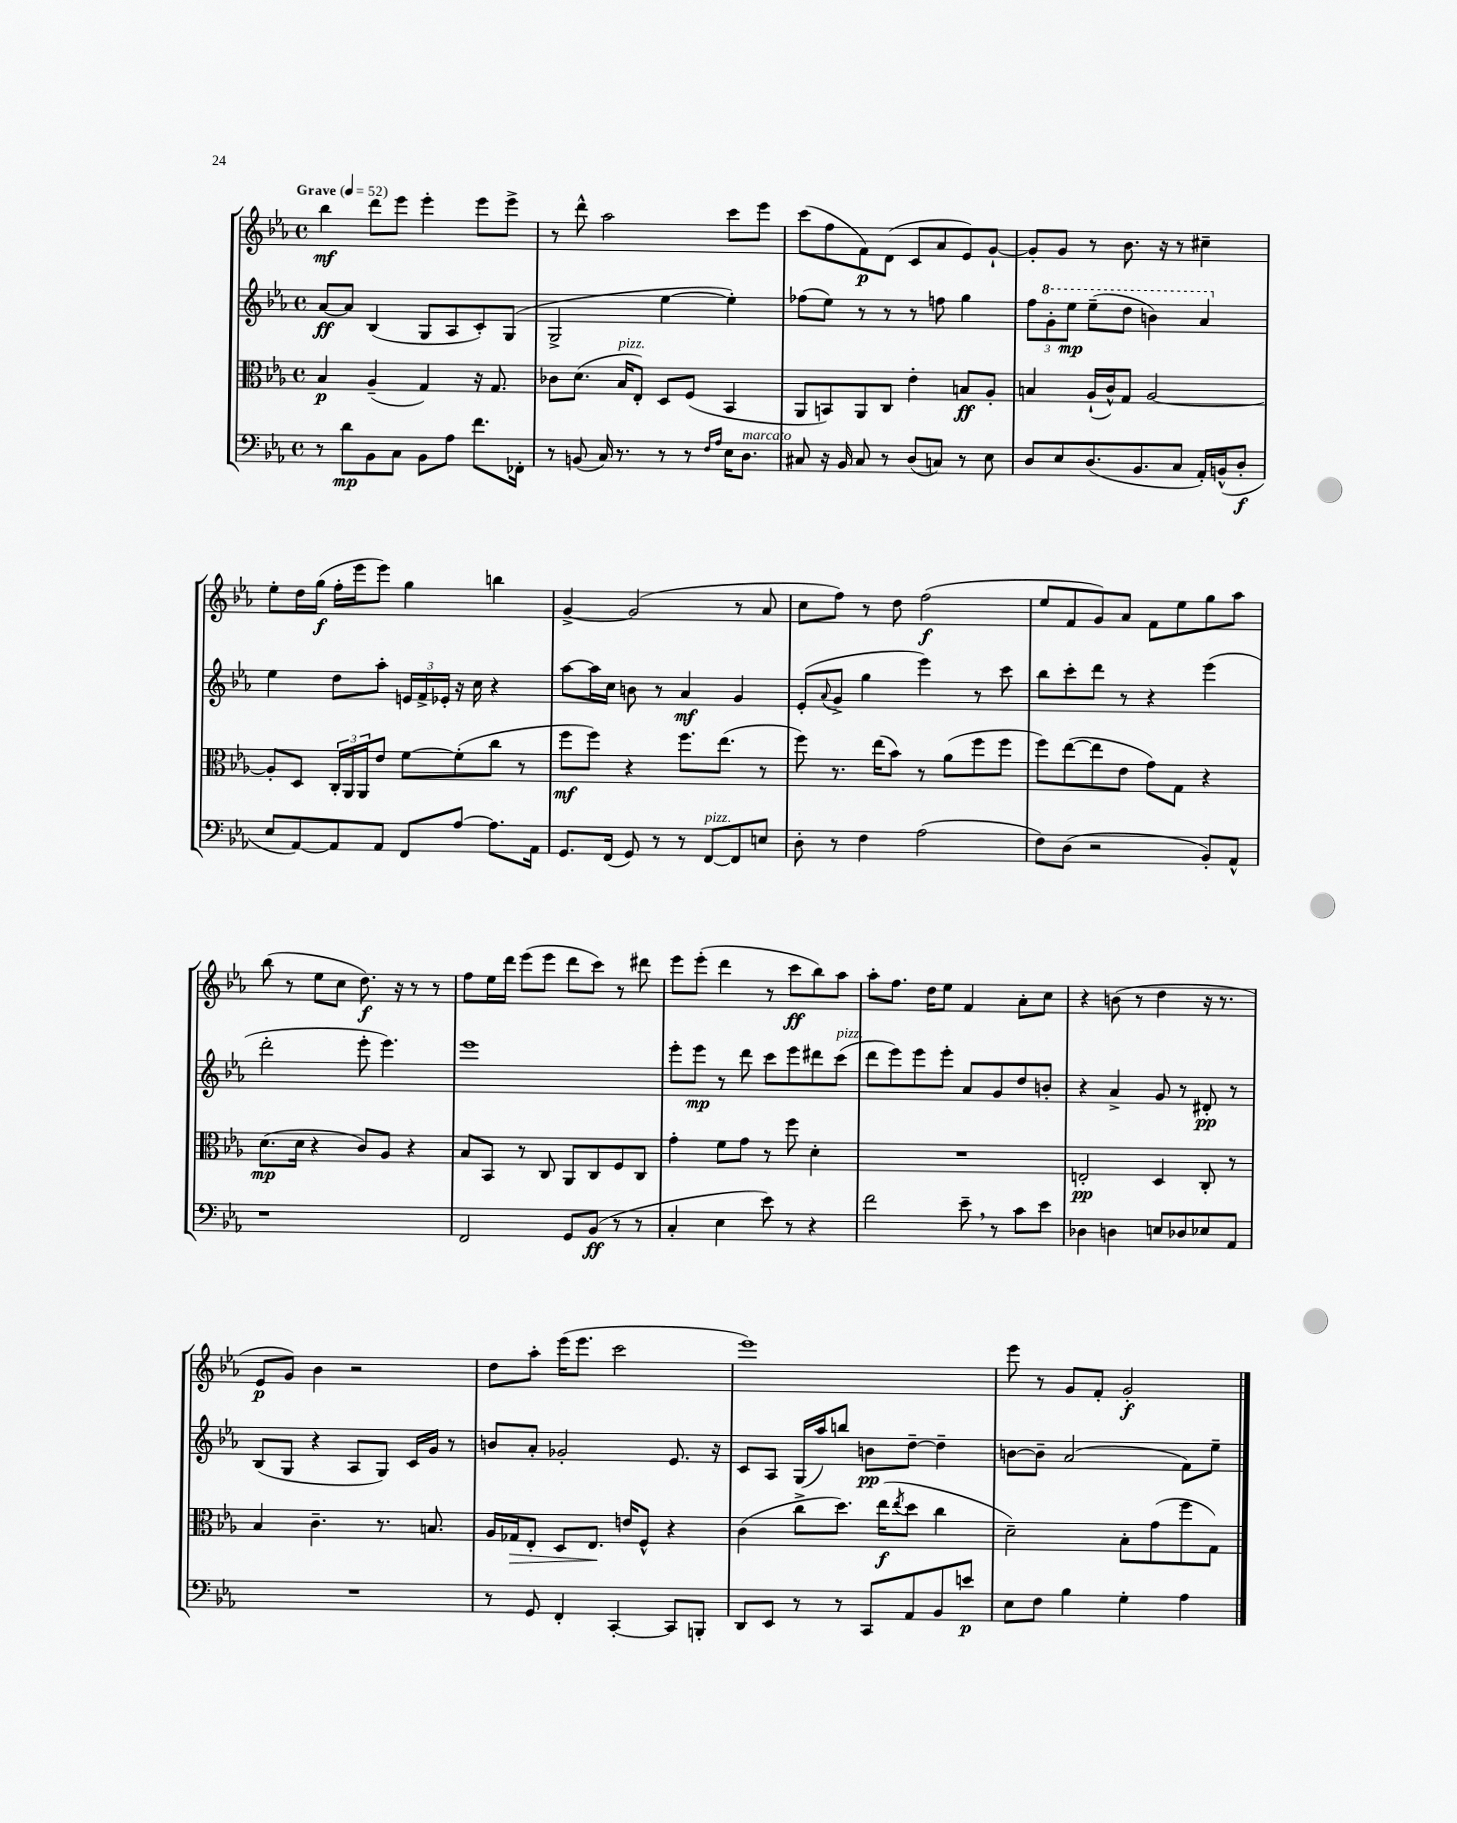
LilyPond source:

<<
\new StaffGroup <<
\new Staff = "s0" {
    \clef treble \key ees \major \defaultTimeSignature \time 4/4 \tempo "Grave" 4 = 52
    bes''4\mf d'''8 ees'''8 ees'''4-. ees'''8 ees'''8-> |
    r8 d'''8-^ aes''2 c'''8 ees'''8 |
    c'''8( f''8 f'8\p) d'8( c'8 aes'8 ees'8) g'8~-! |
    g'8-. g'8 r8 bes'8. r16 r8 cis''4-- |
    ees''8-. d''16 g''16\f( f''16-. ees'''16 ees'''8) g''4 b''4 |
    g'4~-> g'2( r8 aes'8 |
    c''8 f''8) r8 d''8 f''2\f( |
    ees''8 f'8 g'8) aes'8 f'8 ees''8 g''8 aes''8 |
    bes''8( r8 ees''8 c''8 d''8.\f) r16 r8 r8 |
    f''8 ees''16 d'''16 ees'''8( ees'''8 d'''8 c'''8) r8 dis'''8 |
    ees'''8 ees'''8-.( d'''4 r8 c'''8\ff bes''8) aes''8 |
    aes''8-. f''8. d''16 ees''8 f'4 aes'8-. c''8 |
    r4 b'8( r8 d''4 r16 r8. |
    ees'8\p g'8) bes'4 r2 |
    d''8 aes''8-. ees'''16( ees'''8. c'''2 |
    ees'''1) |
    ees'''8 r8 g'8 f'8-. g'2-.\f \bar "|." |
}
\new Staff = "s1" {
    \clef treble \key ees \major \defaultTimeSignature \time 4/4
    aes'8~\ff aes'8 bes4( g8 aes8 c'8-.) g8( |
    g2-> ees''4~ ees''4-.) |
    fes''8( ees''8) r8 r8 r8 f''8 g''4 |
    \tuplet 3/2 { f''8 \ottava #1 g''8-. ees'''8\mp } ees'''8--( d'''8 b''4) aes''4 \ottava #0 |
    ees''4 d''8 aes''8-. \tuplet 3/2 { e'16 f'16-> ees'16-. } r16 c''16 r4 |
    aes''8~ aes''16 c''16 b'8 r8 aes'4\mf g'4 |
    ees'8-.( \appoggiatura { aes'8 } g'8-> g''4 ees'''4) r8 c'''8 |
    bes''8 c'''8-. d'''8 r8 r4 ees'''4( |
    d'''2-. ees'''8-. ees'''4.) |
    ees'''1 |
    ees'''8-. ees'''8\mp r8 d'''8 c'''8 ees'''8 dis'''8 c'''8^\markup { \italic "pizz." }( |
    d'''8 ees'''8) ees'''8 ees'''8-. aes'8 g'8 d''8 b'8-. |
    r4 aes'4-> g'8 r8 dis'8-.\pp r8 |
    bes8( g8 r4 aes8 g8) c'16 g'16 r8 |
    b'8 aes'8-. ges'2-. ees'8. r16 |
    c'8 aes8 g16( aes''16) b''8 b'8\pp d''8~-- d''4-- |
    b'8~ b'8-- aes'2( f'8) ees''8-- \bar "|." |
}
\new Staff = "s2" {
    \clef alto \key ees \major \defaultTimeSignature \time 4/4
    bes4\p aes4--( g4) r16 g8. |
    ces'8 d'8.( bes16^\markup { \italic "pizz." } ees8-.) d8 f8( bes,4 |
    aes,8 b,8) aes,8 c8 ees'4-. b8\ff aes8-. |
    b4 aes16-!( c'16-^) g8 aes2~ |
    aes8-. d8 \tuplet 3/2 { c16-. aes,16 aes,16 } ees'8 f'8~ f'8-.( c''8 r8 |
    f''8\mf f''8) r4 f''8. ees''8.( r8 |
    f''8) r8. ees''16( bes'8) r8 aes'8( f''8 f''8 |
    f''8) ees''8~( ees''8 ees'8 g'8) g8 r4 |
    d'8.\mp( d'16 r4 c'8) aes8 r4 |
    bes8 bes,8 r8 c8 aes,8 c8 f8 c8 |
    g'4-. f'8 g'8 r8 f''8 d'4-. |
    R1 |
    e2-.\pp d4 c8-. r8 |
    bes4 c'4.-- r8. b8. |
    aes16 ges16\> ees8-. d8 ees8.\! e'16 f8-^ r4 |
    c'4( c''8-> d''8.) ees''16\f( \acciaccatura { ees''8 } d''8 c''4 |
    d'2--) bes8-. g'8( f''8 g8) \bar "|." |
}
\new Staff = "s3" {
    \clef bass \key ees \major \defaultTimeSignature \time 4/4
    r8 d'8\mp bes,8 c8 bes,8 aes8 f'8. fes,16-. |
    r8 b,8( c16) r8. r8 r8 \grace { f16 aes16 } ees16 d8.^\markup { \italic "marcato" } |
    cis8 r16 bes,16 cis8 r8 d8( c8) r8 ees8 |
    d8 ees8 d8.( bes,8. c8 aes,16-.) b,16-^( d8-.\f |
    ees8 aes,8~) aes,8 aes,8 f,8 aes8~ aes8. aes,16 |
    g,8. f,16( g,8) r8 r8 f,8~^\markup { \italic "pizz." } f,8 e8 |
    d8-. r8 f4 aes2( |
    f8) d8( r2 bes,8-.) aes,8-^ |
    r1 |
    f,2 g,8 bes,8\ff( r8 r8 |
    c4-. ees4 ees'8) r8 r4 |
    f'2 ees'8-- \breathe r8 c'8 ees'8 |
    des4 d4 e8 des8 ees8 aes,8 |
    R1 |
    r8 g,8 f,4-. c,4~-. c,8 b,,8-. |
    d,8 ees,8 r8 r8 c,8 aes,8 bes,8 e'8\p |
    ees8 f8 bes4 g4-. aes4 \bar "|." |
}
>>
>>
\layout { \context { \Score \remove "Bar_number_engraver" } }
